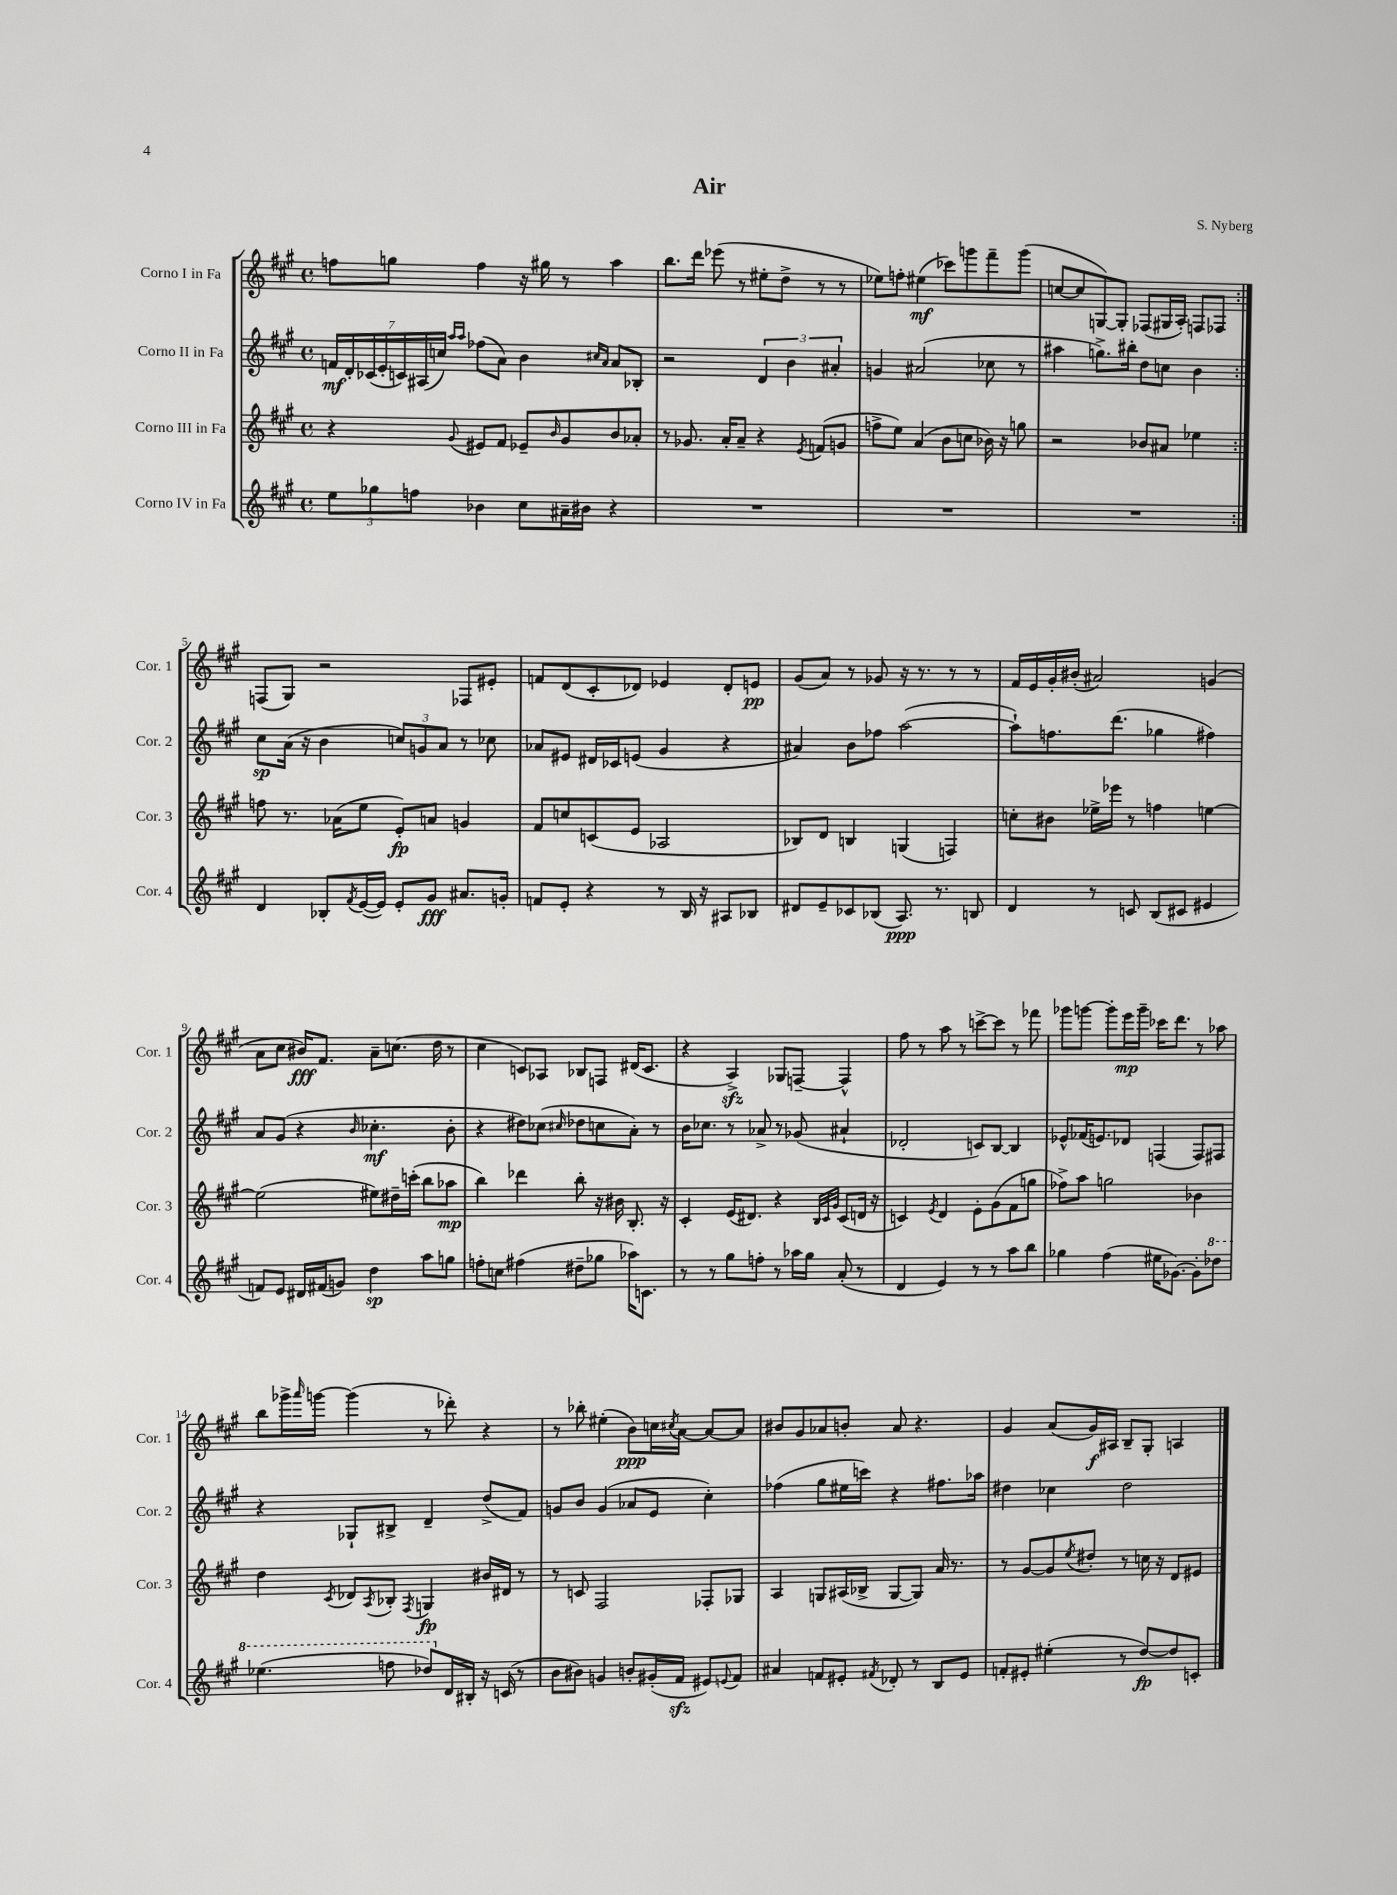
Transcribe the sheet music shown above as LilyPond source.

\header { title = "Air" composer = "S. Nyberg" }
<<
\new StaffGroup <<
\new Staff = "s0" \with { instrumentName = "Corno I in Fa" shortInstrumentName = "Cor. 1" } {
    \clef treble \key a \major \defaultTimeSignature \time 4/4
    \repeat volta 2 { f''8 g''8 f''4 r16 gis''16 r8 a''4 |
    b''8. d'''16 ees'''8( r8 eis''8-. d''8-> r8 r8 |
    ees''8) f''8-. eis''4\mf( ces'''8) g'''8 fis'''8-- g'''8( |
    c''8~ c''8 g8~) g8-. fes8( gis16 a16-.) f8 fes8 | }
    f8( gis8) r2 fes8 eis'8-. |
    f'8 d'8( cis'8-. des'8) ees'4 des'8-. e'8\pp |
    gis'8( a'8) r8 ges'8 r16 r8. r8 r8 |
    fis'16 e'16 gis'16-. bis'16-.( ais'2) g'4( |
    a'8 cis''8 bis'16\fff) fis'8. a'8-- c''8.( d''16 r8 |
    cis''4 c'8) aes8 bes8 f8 dis'16( c'8. |
    r4 a4->\sfz) ges8 f8~-- f4-^ |
    fis''8 r8 a''8 r8 c'''8~-> c'''8 r8 fes'''8 |
    ges'''8 g'''8~ g'''8-. e'''16\mp g'''16-- ces'''16 d'''8. r8 aes''8 |
    b''8 ges'''16-> \grace { a'''16 } g'''16~ g'''4( r8 des'''8-.) r4 |
    r8 bes''8-. eis''4-.( b'8\ppp) c''16 \acciaccatura { cis''8 } a'16~ a'8~ a'8 |
    bis'8 gis'8 aes'8 b'8-. aes'8 r4. |
    gis'4 a'8( gis'16\f) ais16 b8-- gis8-. a4 \bar "|." |
}
\new Staff = "s1" \with { instrumentName = "Corno II in Fa" shortInstrumentName = "Cor. 2" } {
    \clef treble \key a \major \defaultTimeSignature \time 4/4
    \repeat volta 2 { \tuplet 7/4 { f'16\mf d'16-. ces'16( e'16-. c'16) ais16( c''16) } \grace { a''16 a''16 } fes''8( a'8) b'4 \grace { cis''16 a'16 } a'8 bes8-. |
    r2 \tuplet 3/2 { d'4 b'4 ais'4-. } |
    g'4 ais'2( ces''8 r8 |
    ais''4 g''8.->) bis''16-. d''8 c''8 b'4 | }
    cis''8\sp a'16( r16 b'4 \tuplet 3/2 { c''8) g'8 a'8 } r8 ces''8 |
    aes'8 eis'8 dis'16 ces'16 e'8( gis'4 r4 |
    ais'4) b'8 fes''8 a''2~( |
    a''8-!) f''8. d'''8.( ges''4 fis''4) |
    a'8 gis'8( r4 \grace { b'16 } ces''4.-.\mf b'8-. |
    r4 dis''8) ces''8( \grace { cis''16 } des''8 c''8 a'8-.) r8 |
    b'16 ces''8. r8 aes'8-> r8 ges'8( ais'4-! |
    des'2-. c'8) b8~ b4 |
    ees'8-^ fes'16( e'8.) des'8 f4( f8) fis8 |
    r4 ges8-! bis8-> d'4-- d''8->( fis'8) |
    g'8 b'8 g'4( aes'8 e'8 cis''4-.) |
    fes''4( gis''8 eis''16 c'''16) r4 fis''8. aes''16 |
    dis''4 ces''4 dis''2 \bar "|." |
}
\new Staff = "s2" \with { instrumentName = "Corno III in Fa" shortInstrumentName = "Cor. 3" } {
    \clef treble \key a \major \defaultTimeSignature \time 4/4
    \repeat volta 2 { r4 \appoggiatura { gis'8 } eis'8 fis'8 ees'8-- \grace { b'16 } gis'8 b'8 aes'8-. |
    r8 ges'8. a'16-. a'8-- r4 \acciaccatura { e'8 } f'8( g'8 |
    f''8-> e''8) a'4( b'8 c''8 bes'16) r16 g''8 |
    r2 bes'8 ais'8 ees''4 | }
    f''8 r8. aes'16( e''8 e'8-.\fp) a'8 g'4 |
    fis'8 c''8 c'8( e'8 aes2 |
    bes8) d'8 b4 g4( f4) |
    c''8-. bis'8 ees''16-> ees'''16 r8 f''4 e''4~ |
    e''2( eis''8) dis''16-- c'''16-.( b''8 aes''8\mp |
    b''4) des'''4 b''8-. r16 bis'16 b8.-. r16 |
    cis'4-. e'16( dis'8.) r4 \grace { b32 cis'32 gis'32 } cis'8( d'16 r16 |
    c'4) \acciaccatura { e'8 } d'4 e'8-. gis'8( fis'8 g''8 |
    fes''8->) a''8 g''2 bes'4 |
    d''4 \acciaccatura { cis'8 } des'8 \acciaccatura { a8 } bes8-. \acciaccatura { fis8 } g4\fp bis'16 dis'16 r8 |
    r8 c'8 fis2 fes8-. ges8 |
    a4 g8 ais16( bes16-> g8~ g8) a'16 r8. |
    r8 gis'8~ gis'8 \acciaccatura { e''8 } dis''8-. r8 c''16 r16 d'8 eis'8 \bar "|." |
}
\new Staff = "s3" \with { instrumentName = "Corno IV in Fa" shortInstrumentName = "Cor. 4" } {
    \clef treble \key a \major \defaultTimeSignature \time 4/4
    \repeat volta 2 { \tuplet 3/2 { e''8 ges''8 f''8 } bes'4 cis''8 ais'16-- bis'16 r4 |
    R1 |
    R1 |
    R1 | }
    d'4 bes8-. \acciaccatura { fis'8 } e'16~( e'16) e'8-. gis'8\fff ais'8. g'16-. |
    f'8 e'8-. r4 r8 b16 r16 ais8 bes8 |
    dis'8 e'8-- ces'8 bes8( a8.\ppp) r8. b8 |
    d'4 r8 c'8 b8( cis'8 eis'4 |
    f'8) e'8 dis'16 fis'16( g'8) d''4\sp a''8 g''8 |
    f''8-. c''8 fis''4( dis''8-- ges''8 aes''16) c'8. |
    r8 r8 gis''8 f''8-. r8 aes''16 gis''16 a'8-.( r8 |
    d'4 e'4) r8 r8 a''8 b''8 |
    ges''4 fis''4( eis''16 ges'8.~) ges'8-. \ottava #1 des'''8 |
    ees'''4.( f'''8 des'''8) \ottava #0 d'16 bis16-. r16 c'16( r8 |
    b'8 bis'8) g'4 b'8-. gis'16-.( fis'16\sfz eis'8) \appoggiatura { e'8 } fis'8 |
    ais'4 f'8 eis'8-. \acciaccatura { fis'8 } des'8-. r8 b8 eis'8 |
    f'8-. eis'8-. eis''4-.( r8 d''8~\fp) d''8 c'8-. \bar "|." |
}
>>
>>
